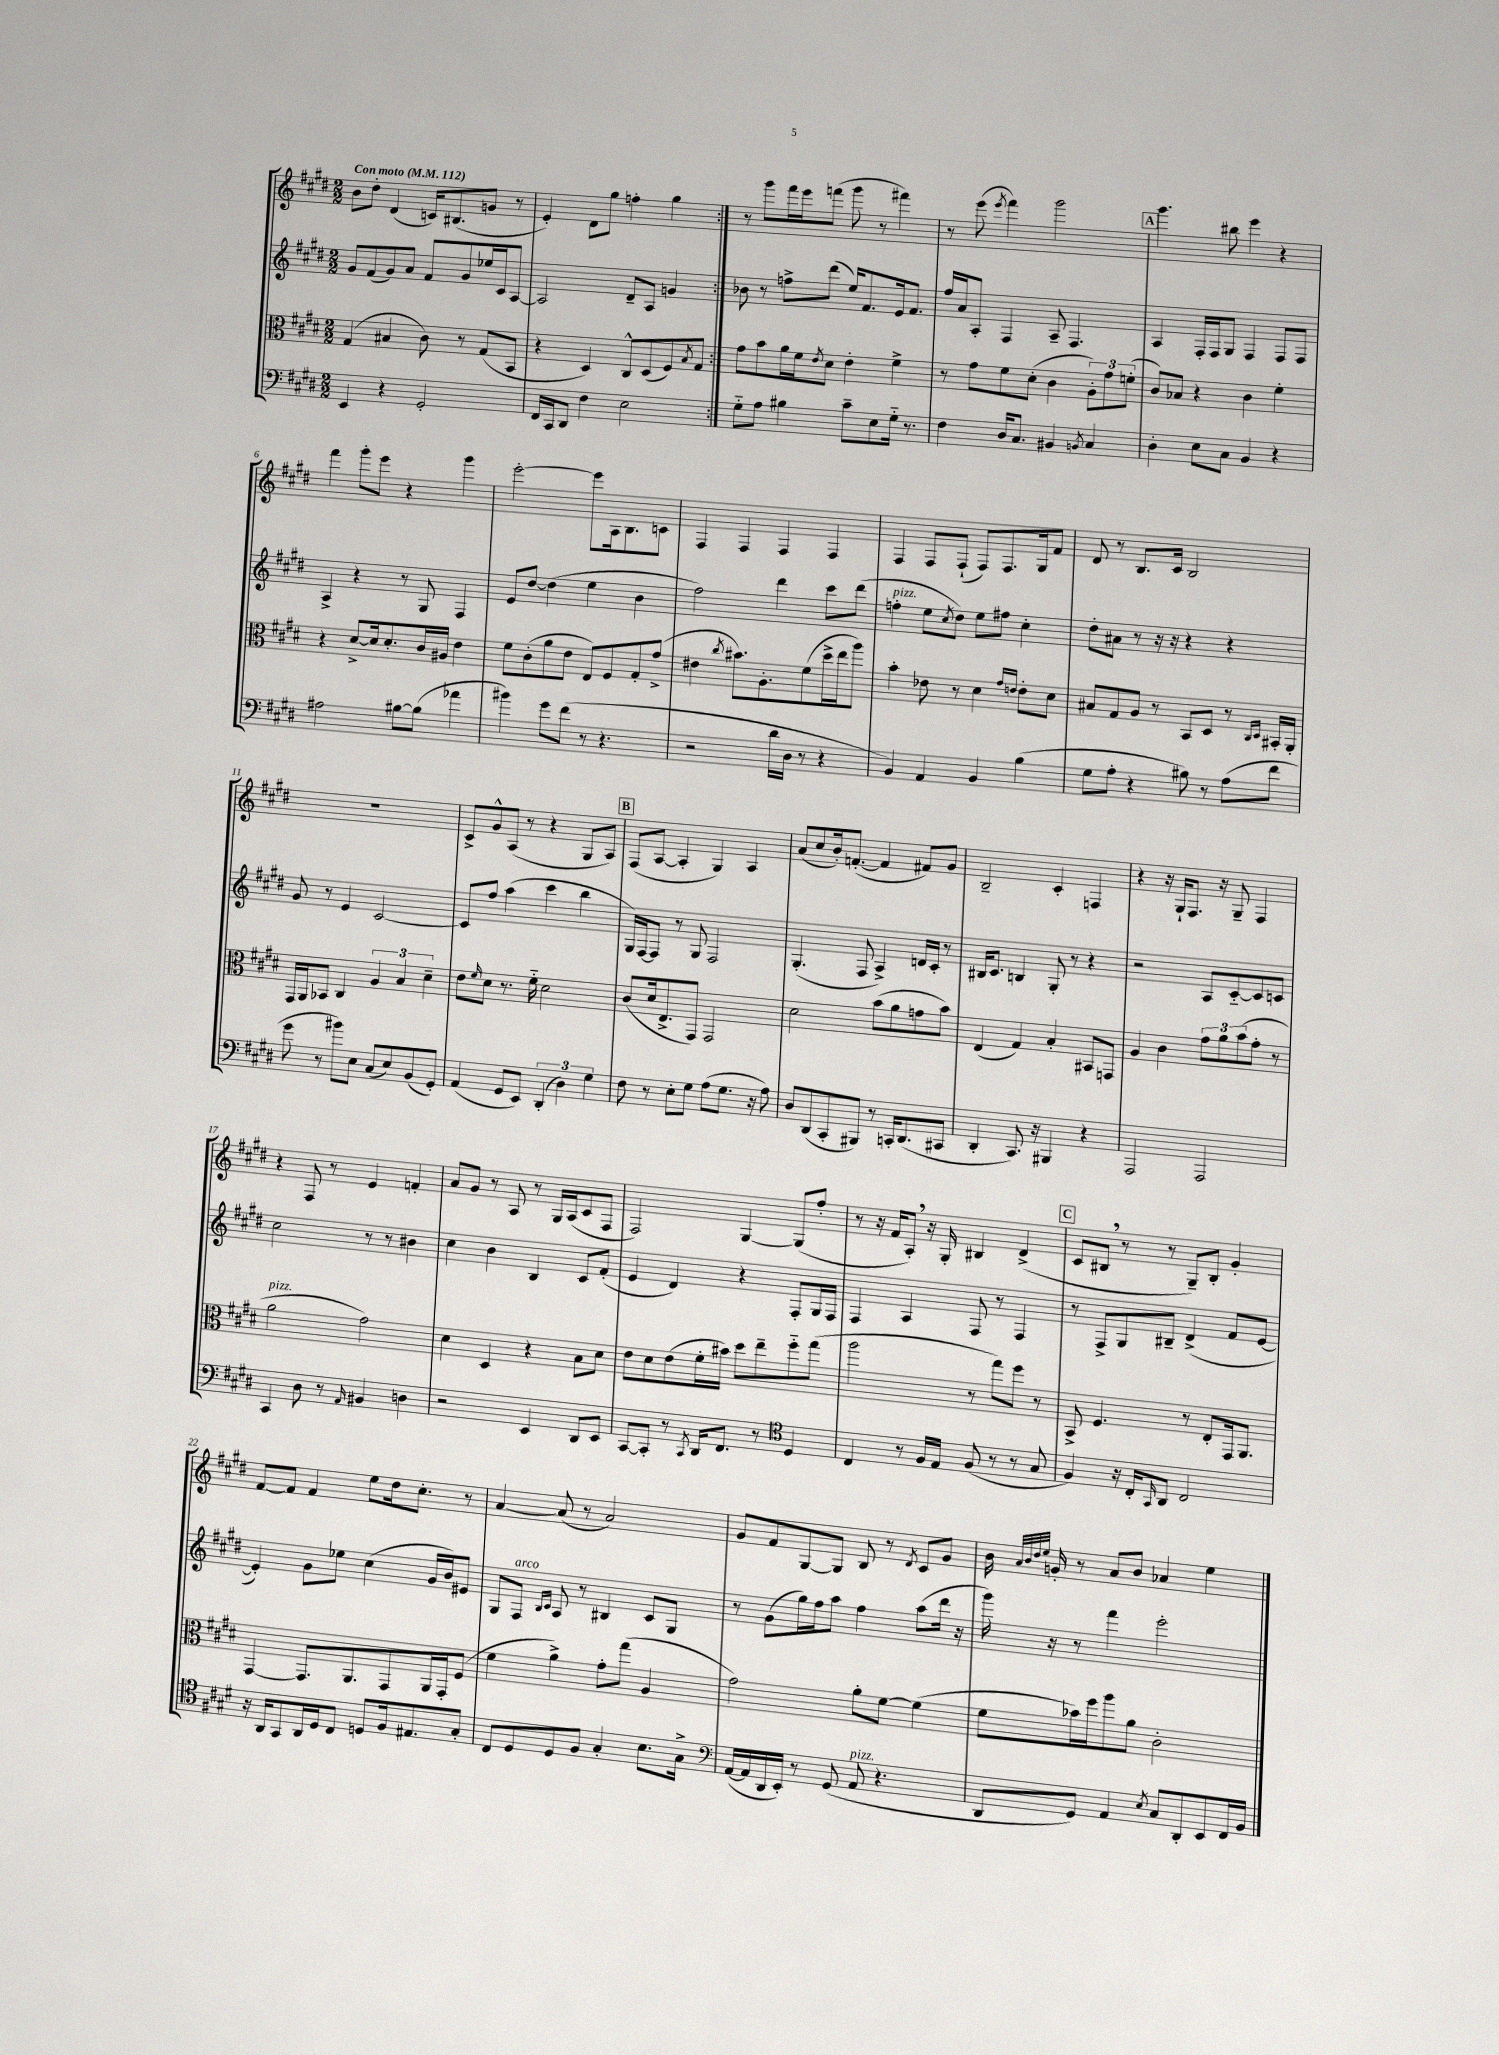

**kern	**kern	**kern	**kern
*staff4	*staff3	*staff2	*staff1
*clefF4	*clefC3	*clefG2	*clefG2
*k[f#c#g#d#]	*k[f#c#g#d#]	*k[f#c#g#d#]	*k[f#c#g#d#]
*M2/2	*M2/2	*M2/2	*M2/2
*MM112	*MM112	*MM112	*MM112
4EE	(4G#	8g#	8b
.	.	(8f#	8dd#'
4r	4B#	8g#)	(4d#
.	.	8a	.
2GG#'	8c#)	8f#	16c)
.	.	.	(8.B#
.	8r	8g#	.
.	(8G#	16ee-	8g
.	.	16c#	.
.	8BB	[8A	8r
=	=	=	=
16FF#	4r	2A]	4e')
16CC#	.	.	.
8DD#	.	.	.
4F#	4D#)	.	8d#
.	.	.	8gg#
2E	8C#^^	8d#~	4ff'
.	(8D#	8A	.
.	8F#)	4g	4gg#
.	8qB	.	.
.	8G#	.	.
=:|!	=:|!	=:|!	=:|!
8G#'~	8g#	8b-	8r
8A	8b	8r	8ggg#
4B#	16a	8ff^	16fff#
.	16f#	.	16eee
.	8qe	.	.
.	8d#	(8ddd#	(8fff
8c#~	4e'	16ee)	8ggg#
.	.	8.f#	.
8E	.	.	8r
16G#'~	4f#^	16e	4fff#)
8.r	.	8.f#	.
=	=	=	=
4F#	8r	16ff#	8r
.	.	16a	.
.	8g#	8A'	(8eee
.	.	.	8qeee
16D#	8f#	4F#	4fff#)
8.C#	.	.	.
.	(8d#'	.	.
4BB#	4c#	8A~	2ggg#
.	.	4.F#	.
8qBB	.	.	.
4C#	12A')	.	.
.	12g#	.	.
.	(12f'	.	.
=	=	=	=
4D#'	8c#)	4A	4.ggg#
.	8B-	.	.
8E	4r	16F#'	.
.	.	16F#	.
8C#	.	8G#	8bb#
4BB	4c#	4F#	4eee
4r	4f#'	8F#	4r
.	.	8F#	.
=	=	=	=
2A#	4r	4A^	4fff#
.	[8d#^	4r	8ggg#'
.	16d#]	.	8eee
.	8.d#'	.	.
[8B#	.	8r	4r
(8B#]	16c#	8G#	.
.	16A#	.	.
4a-	4e	4F#	4ggg#
=	=	=	=
4b#)	8f#	8e	[2eee'
.	(8c#'	[8dd#	.
8g#	8a	(4dd#]	.
(8f#	8e	.	.
8r	8E)	4ee	8eee]
4.r	8F#	.	16A
.	.	.	8.B
.	8G#'	4b	.
.	(8g#^	.	8c
=	=	=	=
2r	4e#	2ff#)	4F#
.	8qcc#	.	.
.	8.b#)	.	4F#
.	8.A'	.	.
16d#	.	4ddd#	4F#
16D#	.	.	.
8r	(8f#	.	.
4r	16dd#^	8ccc#	4F#
.	16ee	.	.
.	8aa)	(8ddd#	.
=	=	=	=
4BB)	4b'	4ff'	4F#
4AA	8e-	8ee	8F#
.	.	8qcc#	.
.	8r	8dd#)	(8F#`
4BB	4d#	8ee	8F#)
.	.	8ff#	8.F#
.	16qqg#	.	.
.	16qqe	.	.
(4B	8e'	4cc#'	.
.	.	.	16G#
.	8d#	.	8f#
=	=	=	=
8G#	8B#	8dd#'	8d#
8A'	8G#	8a#	8r
4r	8A	8r	8.B
.	8r	16r	.
.	.	16r	16c#
8B#)	8BB	4r	2B
8r	8D#	.	.
(8A	8r	4r	.
.	16qqC#	.	.
.	16qqD#	.	.
8f#	16BB#'	.	.
.	16AA'	.	.
=	=	=	=
8g#	16GG#	8g#	1r
.	16AA	.	.
8r	8BB-	8r	.
8b#)	4C#	4e	.
8E	.	.	.
(8C#	6A	[2c#	.
8E)	.	.	.
.	6B	.	.
(8BB	.	.	.
.	6d#~	.	.
8GG#')	.	.	.
=	=	=	=
(4AA	8e	8c#]	8c#^
.	16qqf#	.	.
.	8d#	8ff#	8g#^^
8GG#	8.r	(4aa	(8A
8EE)	.	.	8r
.	16f#'~	.	.
(6DD#'	2d#	4ccc#	4r
6D#)	.	.	.
.	.	4bb	8G#
6G#	.	.	.
.	.	.	8A)
=	=	=	=
8F#	(8c#	16G#)	(8F#
.	.	[16F#	.
8r	16d#	8F#]	[8A
.	8.E^	.	.
8E'	.	8r	4A']
8G#	8GG#)	8G#	.
(8A	2GG#	2F#	4G#)
8.G#	.	.	.
.	.	.	4A
16r	.	.	.
8A)	.	.	.
=	=	=	=
8D#	2d#	(4.G#'	(8a
(8DD#	.	.	8cc#
8CC#'	.	.	16b')
.	.	.	([8.f'
8BBB#)	.	8F#	.
8r	(8b	4A^)	4f]
16CC'	8a	.	.
(8.DD#	.	.	.
.	8g	16d	8f#)
.	.	16c#'	.
8CC#	8b)	8r	8g#
=	=	=	=
4DD#'	(4E	16B#	2B~
.	.	8.c#	.
8.CC#)	4G#)	4B	.
16r	.	.	.
4BBB#	4B'	8G#'	4c#'
.	.	8r	.
4r	8BB#	4r	4F
.	8GG	.	.
=	=	=	=
2AAA	4A	2r	4r
.	4c#	.	16r
.	.	.	16G#`
.	.	.	8.F#
2AAA	12g#	8A	.
.	.	.	16r
.	12a	.	.
.	.	[8c#'~	8G#~
.	(12b	.	.
.	8g#'	8c#]	4F#
.	8r	8c	.
=	=	=	=
4CC#	2a	2cc#	4r
8D#	.	.	8F#
8r	.	.	8r
16qqAA	.	.	.
4BB#	2g#)	8r	4e
.	.	8r	.
4D	.	4b#	4f'
=	=	=	=
2r	4d#	4cc#	8a
.	.	.	8g#
.	4D#	4b	8r
.	.	.	8A
4EE	4r	4B	8r
.	.	.	16G#
.	.	.	(16A
8DD#	8B	8c#	8c#
8EE	8d#	(8f#'	8F#
=	=	=	=
[8CC#	8e	4e	2F#)
8CC#']	8d#	.	.
8r	(8e	4d#)	.
8qCC#	.	.	.
16DD#	16f#'	.	.
8.FF#	16b#)	.	.
.	8dd#	4r	[4G#
8r	8ee~	.	.
*clefC4	*	*	*
4D#	8ff#'~	8F#'	(8G#]
.	(8gg#	16G#	8ff#'
.	.	16F#	.
=	=	=	=
4C#	2aa	4F#	8r
.	.	.	16r
.	.	.	16f#
8r	.	4A	8A')
16F#	.	.	16r
16E	.	.	16G#'
(8F#	8r	8F#	4B#
8r	8gg#)	8r	.
8r	8ff#	4F#	(4d#^
8G#	8r	.	.
=	=	=	=
4F#)	8BB^	8r	8c#
.	4.F#	8F#^	8B#
16r	.	8G#	8r
16C#'	.	.	.
16qqGG#	.	.	.
8AA	.	8B#~	8r
2C#	8r	(4d#^	8G#~)
.	8E'	.	8B#'
.	16GG#	8f#	4g#'
.	8.AA	.	.
.	.	[8e	.
=	=	=	=
16r	[4GG#	4e'])	[8f#
16AA	.	.	.
8GG#	.	.	8f#]
16AA	8.GG#]	8g#	4f#
16D#	.	.	.
8C#	.	8ee-	.
.	8.AA	.	.
8D	.	(4cc#	8ee
16F#	8GG#	.	16dd#
8.E#	.	.	8.cc#'
.	16AA	16g#	.
.	16GG#'	16b)	.
8G#'	(8F#	8e#	8r
=	=	=	=
8C#	4f#	8G#	[4a
8D#	.	8F#	.
.	.	16qqB	.
.	.	16qqc#	.
8D#	4a^)	8A	(8a]
8F#	.	8r	8r
4G#'	8g#'	4B#	2a)
.	(8gg#	.	.
8.B	4A	8c#	.
.	.	8G#	.
16G#^	.	.	.
=	=	=	=
*clefF4	*	*	*
([16AA	2g#)	8r	8g#
16AA]	.	.	.
16DD#	.	(8g#	8f#
16EE')	.	.	.
8r	.	16gg#)	[8G#
.	.	16ff#	.
(8GG#	.	8aa	8G#]
8AA	8a'	4ff#	8B
4.r	[8f#	.	8r
.	.	.	8qd#
.	(4f#]	(8aa	8c#
.	.	16ddd#	8g#
.	.	16r	.
=	=	=	=
8DD#	8f#	16ggg#)	16b
.	.	.	32qqa
.	.	.	32qqb
.	.	.	32qqdd#
.	.	.	32qqee
.	.	16r	16g'
8GG#)	16b-)	8r	8r
.	16ff#	.	.
4AA	8aa	4fff#	8a
.	8a	.	8b
8qE	.	.	.
8C#	2c#'	2eee'	4a-
8DD#'	.	.	.
8EE	.	.	4ee
16FF#	.	.	.
16BB	.	.	.
==	==	==	==
*-	*-	*-	*-
